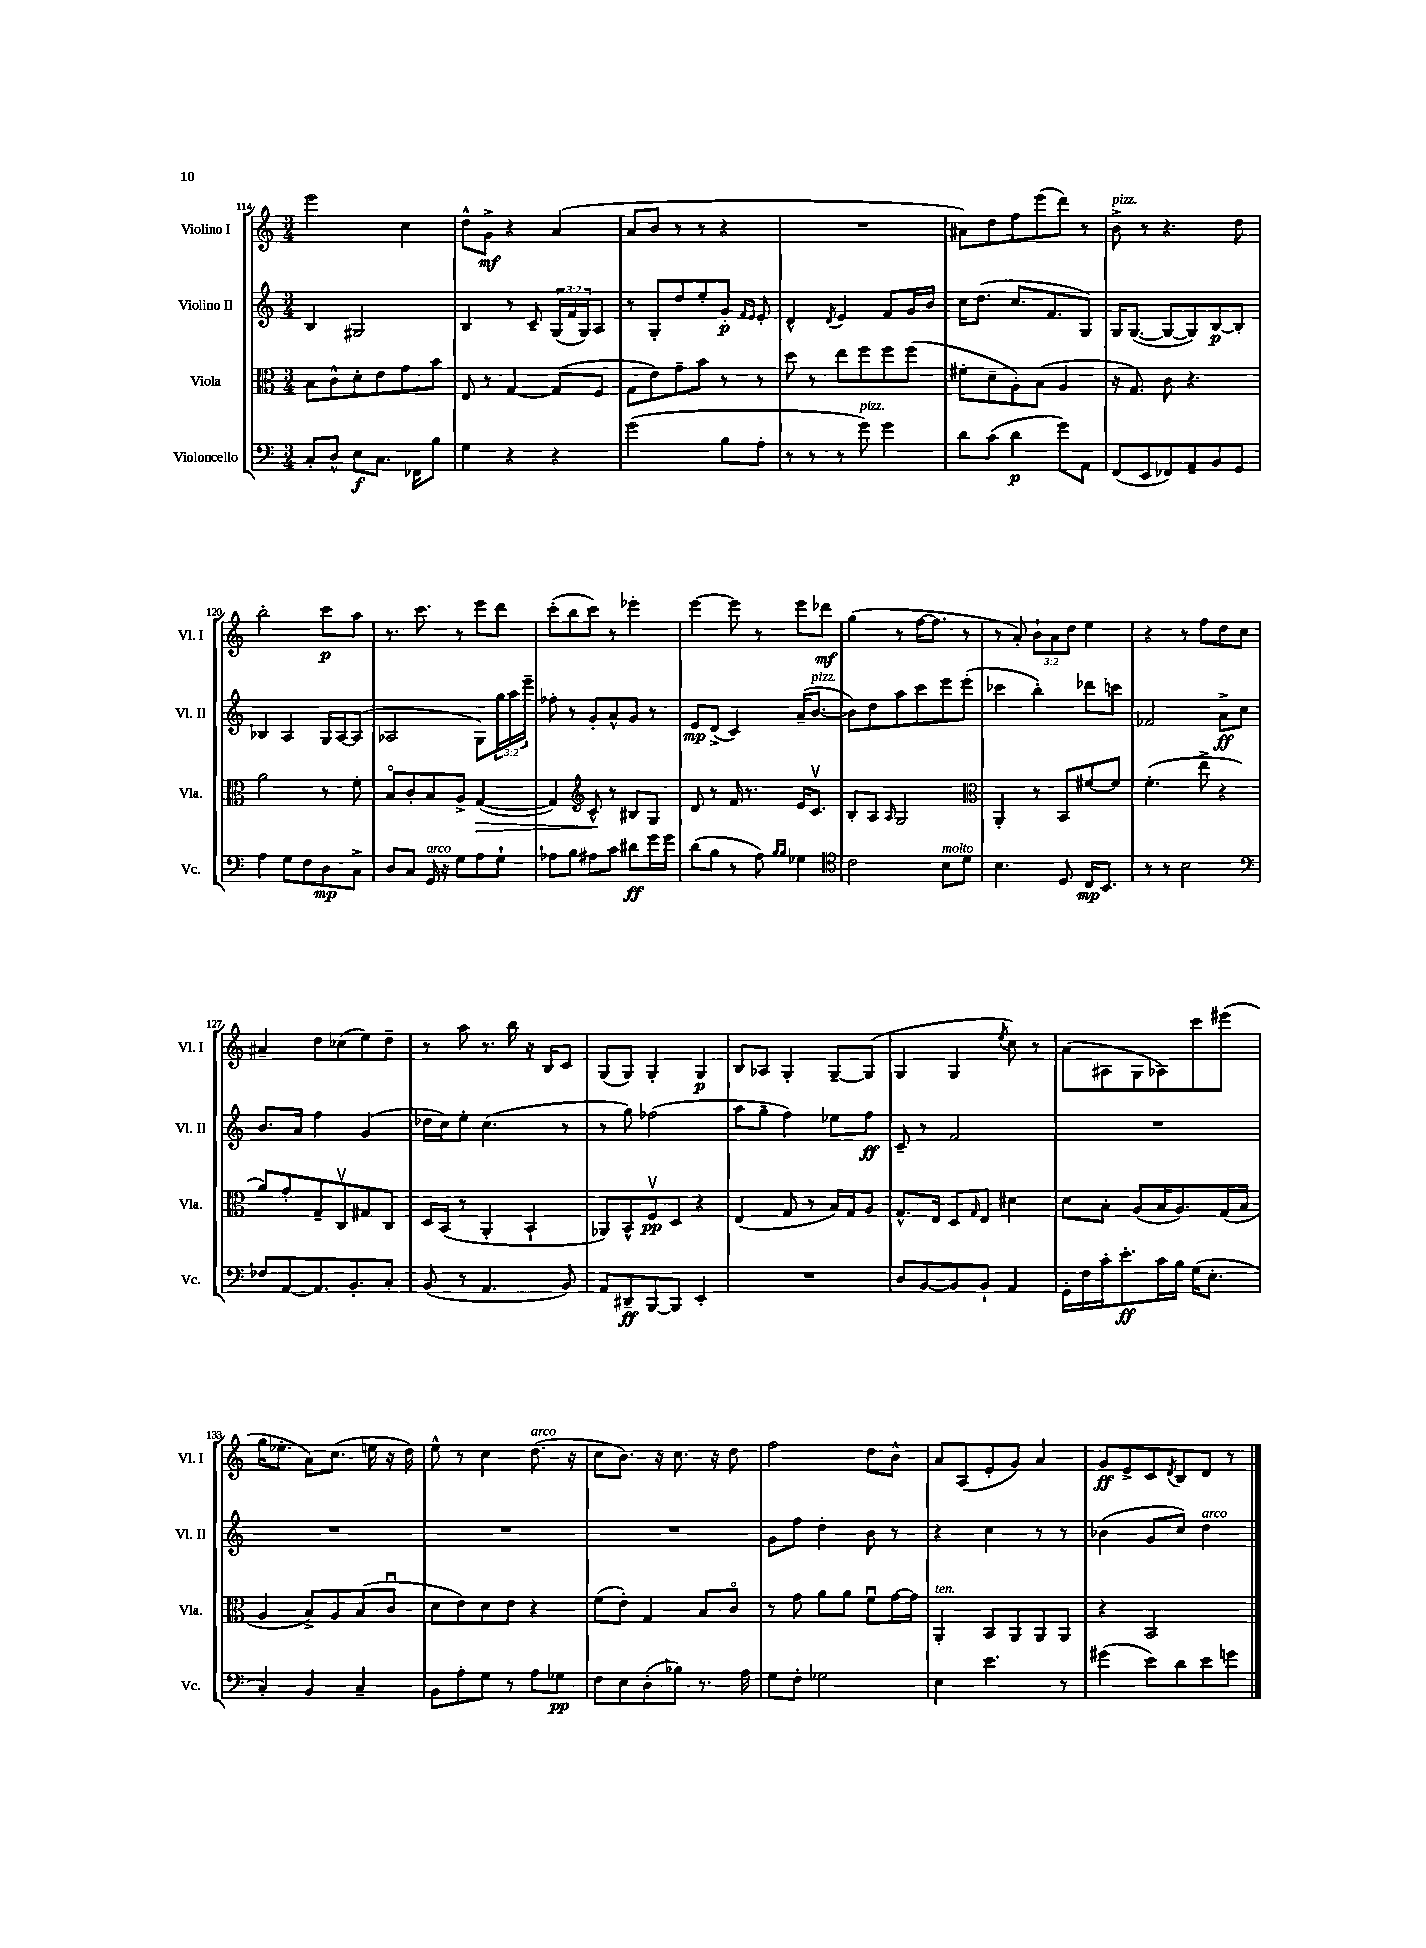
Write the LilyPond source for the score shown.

<<
\new StaffGroup <<
\new Staff = "s0" \with { instrumentName = "Violino I" shortInstrumentName = "Vl. I" } {
    \clef treble \key c \major \numericTimeSignature \time 3/4 \override Staff.TupletNumber.text = #tuplet-number::calc-fraction-text
    e'''2 c''4 |
    d''8-^ g'8->\mf r4 a'4( |
    a'8 b'8 r8 r8 r4 |
    R2. |
    ais'8) d''8 f''8 e'''8( d'''8) r8 |
    b'8->^\markup { \italic "pizz." } r8 r4. d''8 |
    b''2-. c'''8\p a''8 |
    r8. c'''8. r8 e'''8 d'''8 |
    c'''8-.( b''8 c'''8) r8 ees'''4-. |
    e'''4~ e'''8 r8 e'''8 des'''8\mf |
    g''4( r8 f''16~ f''8. r8 |
    r8 a'8-.) \tuplet 3/2 { b'8-! a'8 d''8 } e''4 |
    r4 r8 f''8 d''8 c''8 |
    ais'4-- d''8 ces''8( e''8) d''8-- |
    r8 a''8 r8. b''16 r16 b16 c'8 |
    g8( g8) g4-. g4\p |
    b8 aes8 g4-. g8~-- g8( |
    g4 g4 \acciaccatura { e''8 } c''8) r8 |
    a'8( ais8 g8 aes8) c'''8 eis'''8( |
    g''16 ees''8.-. a'8) c''8.( e''16 r16 d''16) |
    e''8-^ r8 c''4 d''8.^\markup { \italic "arco" }( r16 |
    c''8 b'8.) r16 c''8. r16 d''8 |
    f''2 d''8 b'8-^ |
    a'8 a8( e'8-. g'8) a'4 |
    g'8\ff e'8-> c'8 \acciaccatura { d'8 } b8 d'8 r8 \bar "|." |
}
\new Staff = "s1" \with { instrumentName = "Violino II" shortInstrumentName = "Vl. II" } {
    \clef treble \key c \major \numericTimeSignature \time 3/4 \override Staff.TupletNumber.text = #tuplet-number::calc-fraction-text
    b4 gis2 |
    b4 r8 c'8-- \tuplet 3/2 { g16( f'16 g16) } a8 |
    r8 g8-. d''8 e''8-. g'8-.\p \grace { f'16 e'16 } e'8-. |
    d'4-^ \acciaccatura { d'8 } e'4 f'8 g'16 b'16 |
    c''16 d''8.( c''8. f'8. g8) |
    g16 g8.~( g8~ g8) b8~\p b8-. |
    bes4 a4 g16 a16~ a8( |
    aes2 g8) \tuplet 3/2 { g''16 a''16 e'''16-- } |
    fes''8-. r8 g'8-. a'8-^ g'8 r8 |
    e'8\mp d'8->( c'4) a'16--( b'8.~^\markup { \italic "pizz." } |
    b'8) d''8 a''8 c'''8 e'''8 e'''8-.( |
    ces'''4 b''4-.) des'''8 c'''8 |
    fes'2 a'8->\ff c''8 |
    b'8. a'16 f''4 g'4( |
    des''16 c''16) e''8-. c''4.( r8 |
    r8 g''8) fes''2( |
    a''8 g''8-- f''4) ees''8 f''8\ff |
    c'8-- r8 f'2 |
    R2. |
    R2. |
    R2. |
    R2. |
    g'8 f''8 d''4-. b'8 r8 |
    r4 c''4 r8 r8 |
    bes'4( g'8 c''8) d''4^\markup { \italic "arco" } \bar "|." |
}
\new Staff = "s2" \with { instrumentName = "Viola" shortInstrumentName = "Vla." } {
    \clef alto \key c \major \numericTimeSignature \time 3/4
    b8 c'8-^ d'8-. e'8 g'8 b'8 |
    e8 r8 g4~ g8( f8 |
    g8 e'8) g'8-- b'8 r8 r8 |
    d''8 r8 e''8 f''8 f''8 f''8( |
    fis'8-. d'8-- a8-.) b8( a4 |
    r16 g8.) c'8 r4. |
    a'2 r8 f'8-. |
    b8\flageolet c'8-. b8 a8-> g4~\>( |
    g4) \clef treble c'8-^\! r8 bis8 g8 |
    d'8 r8 f'16 r8. e'16 c'8.\upbow |
    b8-. a8 \grace { a16 } g2 |
    \clef alto a,4-. r8 b,8 fis'8~ fis'8 |
    f'4.-.( e''8-> r4 |
    a'8) g'8-. g8-- c8\upbow gis8 c8 |
    d16 b,16( r8 a,4-. b,4-! |
    aes,8) b,8-^ f8\upbow\pp d8 r4 |
    e4( g8 r8 b16) g16 a8 |
    g8.-^ e16 d8 \grace { g16 } e8 dis'4 |
    d'8 b8-. a8( b16 a8.) g16( b16 |
    a4 b8->) a8 b8( c'8\downbow |
    d'8 e'8) d'8 e'8 r4 |
    f'8( e'8-.) g4 b8 c'8\flageolet |
    r8 g'8 a'8 a'8 f'8\downbow g'16~ g'16 |
    a,4-.^\markup { \italic "ten." } b,8 a,8 a,8 a,8 |
    r4 b,2 \bar "|." |
}
\new Staff = "s3" \with { instrumentName = "Violoncello" shortInstrumentName = "Vc." } {
    \clef bass \key c \major \numericTimeSignature \time 3/4
    c8-. d8-^ e8\f c8. fes,16 b8 |
    g4 r4 r4 |
    g'2( b8 a8-. |
    r8 r8 r8 g'8^\markup { \italic "pizz." }) g'4 |
    d'8 c'8( d'4\p g'8) a,8 |
    f,8( e,8 fes,8) a,8-- b,8 g,8 |
    a4 g8 f8 d8\mp c8-> |
    d8 c8 g,16^\markup { \italic "arco" } r16 g8 a8 g8-! |
    aes8 b8 ais8 c'8 dis'8\ff g'16 g'16 |
    d'8( b8 r8 a8) \grace { b16 b16 } ges4 |
    \clef tenor c'2 b8^\markup { \italic "molto" } d'8 |
    b4. d8 c16\mp b,8. |
    r8 r8 b2 |
    \clef bass fes8 a,8~ a,8. b,8.-. c8-. |
    b,8( r8 a,4. b,8) |
    a,8 dis,8--\ff b,,8~ b,,8 e,4-. |
    R2. |
    d8 b,8~ b,8 b,8-! a,4 |
    g,16-. f16 c'16-. e'8.-.\ff c'16 b16 g16( e8.-. |
    c4-.) b,4 c4-- |
    b,8 a8-. g8 r8 a8 ges8\pp |
    f8 e8 d8-.( bes8) r8. a16 |
    g8 f8-. ges2 |
    e4 e'4. r8 |
    gis'4( e'8) d'8 e'8 g'8 \bar "|." |
}
>>
>>
\layout { \context { \Score currentBarNumber = #114 } }
